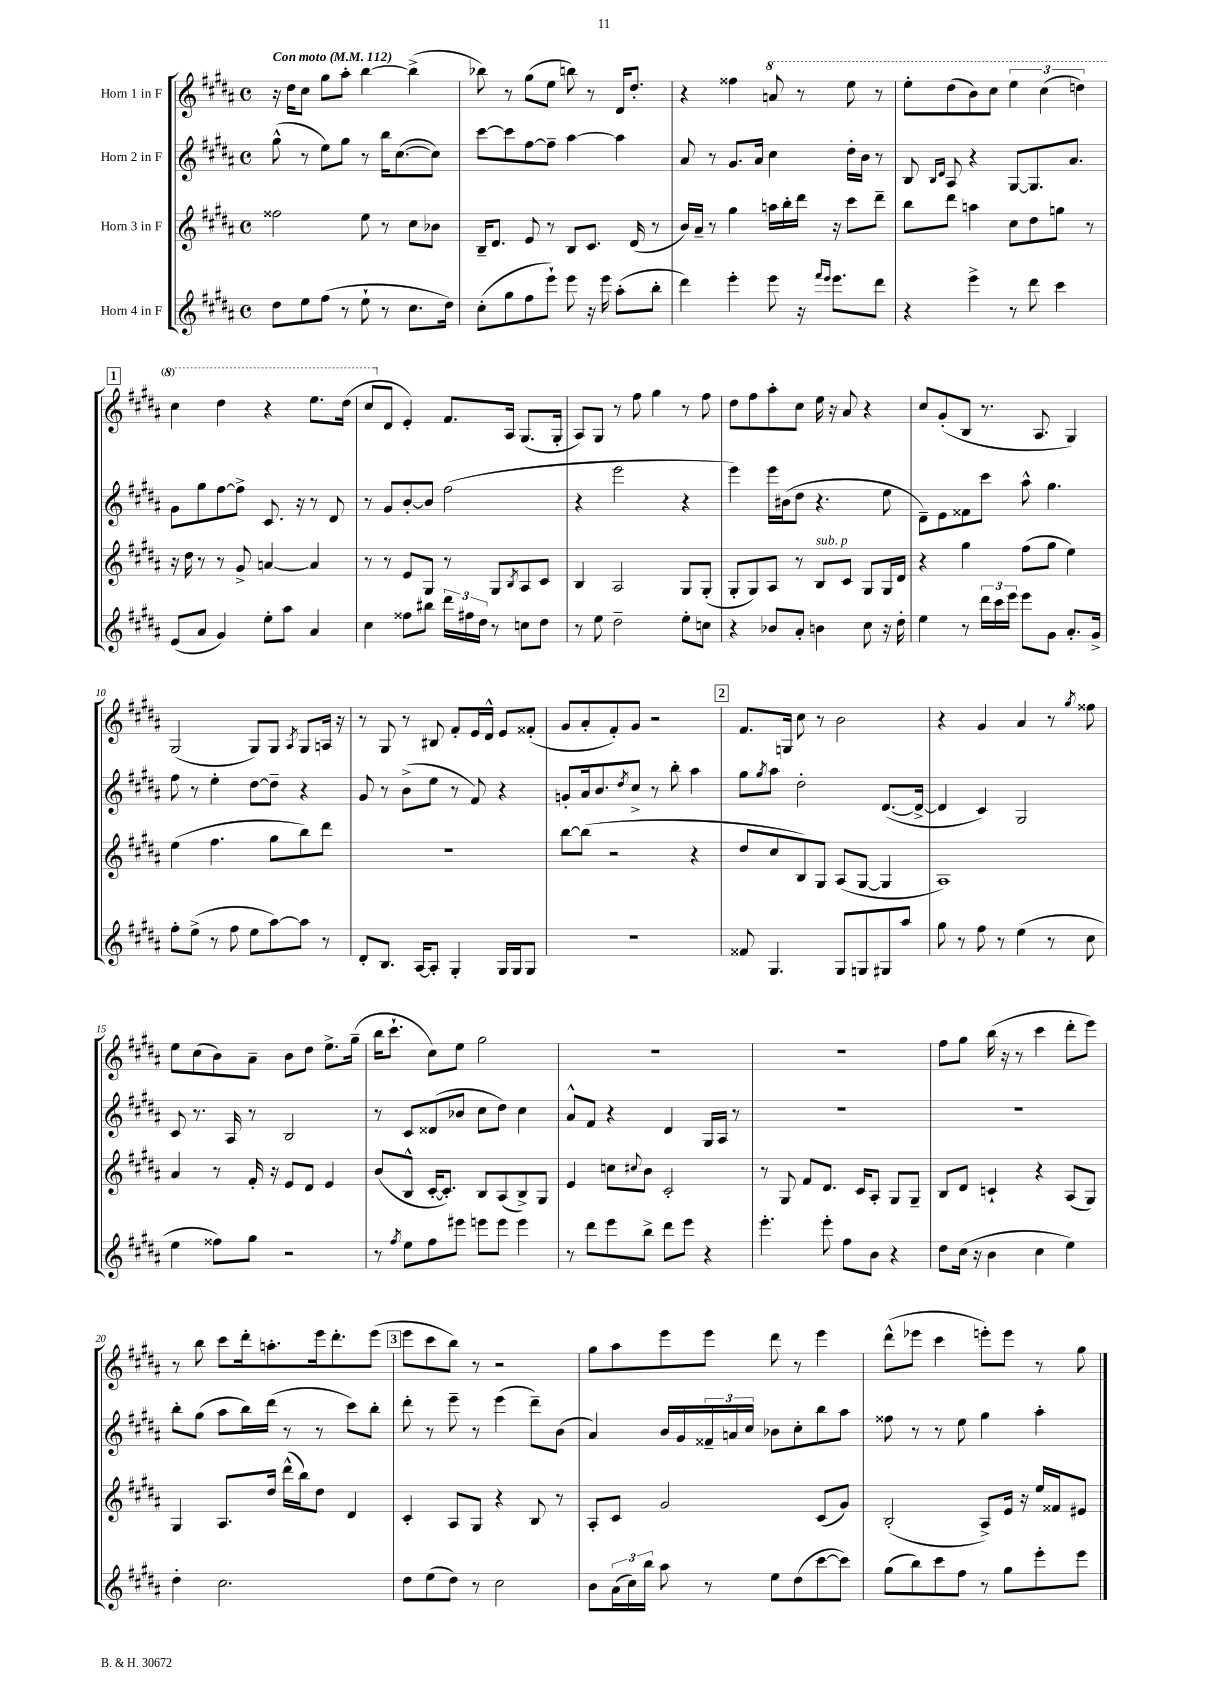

**kern	**kern	**kern	**kern
*part4	*part3	*part2	*part1
*staff4	*staff3	*staff2	*staff1
*I"Horn 4 in F	*I"Horn 3 in F	*I"Horn 2 in F	*I"Horn 1 in F
*clefG2	*clefG2	*clefG2	*clefG2
*k[f#c#g#d#a#]	*k[f#c#g#d#a#]	*k[f#c#g#d#a#]	*k[f#c#g#d#a#]
*M4/4	*M4/4	*M4/4	*M4/4
*met(c)	*met(c)	*met(c)	*met(c)
*MM112	*MM112	*MM112	*MM112
=1	=1	=1	=1
!	!	!	!LO:TX:a:B:t=Con moto
8dd#\L	2ff##X\	(8gg#^^\	16r
.	.	.	16dd#\KL
8ee\	.	8r	8cc#\J
(8ff#\J	.	8ee\L)	8gg#\L
8r	.	8gg#\J	8aa#'\J
8ee`\	8ee\	8r	[4bb\
8r	8r	16bb\KL	.
.	.	([8.cc#\	.
8.cc#\L	8cc#\L	.	(4bb^\]
.	8b-X\J	8cc#\J])	.
16dd#\Jk)	.	.	.
=2	=2	=2	=2
(8cc#'\L	16B~/KL	[8ccc#\L	8bb-X\)
.	8.d#/J	.	.
8gg#\	.	8ccc#\]	8r
8ff#\	8e/	[8ff#\	(8gg#\L
8eee`\J)	8r	8ff#~\J]	8ee\J
8eee\	8B/L	[4aa#\	8bbn\)
16r	8.c#/J	.	8r
16eee\	.	.	.
(8aa#'\L	.	4aa#\]	16d#/KL
.	(16d#/	.	8.dd#'/J
8bb'\J	8r	.	.
=3	=3	=3	=3
4ddd#\)	16b/LL)	8a#/	4r
.	16a#~/JJ	.	.
.	8r	8r	.
4eee'\	4gg#\	8.g#/L	4ff##X\
.	.	16a#/Jk	.
*	*	*	*8va
8eee\	16aan\LL	4cc#\	8aan/
.	16bb'\	.	.
16r	16ddd#\JJ	.	8r
16qqfff#/LL	.	.	.
16qqeee/JJ	.	.	.
8.eee\L	16r	.	.
.	8ccc#\L	16dd#'\LL	8eee\
.	.	16b\JJ	.
8ddd#\J	8ddd#~\J	8r	8r
=4	=4	=4	=4
4r	8bb\L	8B/	8eee'\L
.	.	16qqB/LL	.
.	.	16qqd#/JJ	.
.	8ddd#\J	8A#/	(8ddd#\
4eee^\	4aan\	4r	8bb\)
.	.	.	8ccc#\J
8r	8cc#\L	[8G#/L	6eee\
8ddd#\	8dd#\	8.G#/]	.
.	.	.	(6ccc#\
4ccc#\	8ggn\J	.	.
.	.	8.a#/J	.
.	.	.	6dddn\)
.	8r	.	.
!!LO:LB:g=z
!!LO:REH:place=s1:t=1
=5	=5	=5	=5
(8e/L	16r	8g#\L	4ccc#\
.	16dd#\	.	.
8a#/J	8r	8gg#\	.
4g#/)	8r	[8ff#\	4ddd#\
.	8g#^/	8ff#^\J]	.
8ee'\L	[4an/	8.c#/	4r
8aa#\J	.	.	.
.	.	16r	.
4a#/	4a/]	8r	8.eee\L
.	.	8d#/	.
.	.	.	(16ddd#\Jk
=6	=6	=6	=6
4cc#\	8r	8r	8ccc#/L
*	*	*	*X8va
.	8r	8g#/L	8d#/J
8ff##X\L	8e/L	[8b'/	4e'/)
8bb#X\J	8G#/J	8b/J]	.
24ddd#\LL	8r	(2ff#\	8.f#/L
24ff#X\	.	.	.
24dd#\JJ	.	.	.
8r	8G#/L	.	.
.	.	.	16A#/Jk
.	8qB/	.	.
8ccn\L	8A#/	.	(8.G#/L
8dd#\J	8c#/J	.	.
.	.	.	16G#'/Jk
=7	=7	=7	=7
8r	4B/	4r	8A#/L)
8ee\	.	.	8G#/J
2dd#~\	2A#/	2eee\	8r
.	.	.	8ff#\
.	.	.	4gg#\
8ee'\L	8G#/L	4r	8r
8ccn\J	(8G#'/J	.	8ff#\
=8	=8	=8	=8
4r	8G#'/L	4eee\)	8dd#\L
.	8G#/)	.	8ff#\
8b-X/L	8A#/J	16eee\LL	8aa#'\
.	.	(16b#X\J	.
8a#'/J	8r	8dd#\J	8cc#\J
!	!LO:TX:a:i:t=sub. p	!	!
4bn\	8B/L	4.r	16ee\
.	.	.	16r
.	8c#/J	.	8a#/
8cc#\	8G#/L	.	4r
16r	16G#/L	8ee\	.
16dd#'\	16d#/JJ	.	.
=9	=9	=9	=9
4ee\	4r	8d#~\L)	8cc#/L
.	.	8e\	(8g#'/
8r	4gg#\	8f##X\	8B/J
24ddd#\LL	.	8ccc#\J	8.r
24ccc#\	.	.	.
24eee\JJ	.	.	.
8eee\L	(8ff#\L	8aa#^^\	.
.	.	.	8.A#/
8g#\J	8gg#\J	4.gg#\	.
8.a#'/L	4ee\)	.	4G#/)
16g#^/Jk	.	.	.
!!LO:LB:g=z
=10	=10	=10	=10
8ff#'\L	(4ee\	8ff#\	(2G#/
(8ee^\J	.	8r	.
8r	4.ff#\	4ee'\	.
8ff#\	.	.	.
8ee\L	.	[8dd#\L	8G#/L)
[8aa#\)	8gg#\L	8dd#~\J]	8G#/J
.	.	.	8qA#/
8aa#\J]	8bb\)	4r	8G#/L
8r	8ddd#\J	.	16An/Jk
.	.	.	16r
=11	=11	=11	=11
8d#'/L	1r	8g#/	8r
8.B/J	.	8r	8G#/
.	.	(8b^\L	8r
[16A#/KL	.	.	.
8A#'/J]	.	8ee\J	8B#X/
4G#'/	.	8r	8f#'/L
.	.	8f#/)	16e/L
.	.	.	16d#^^/JJ
16G#/LL	.	4r	8e/L
16G#/J	.	.	.
8G#/J	.	.	(8f##X'/J
=12	=12	=12	=12
1r	[8bb\L	8gn'/L	8g#/L
.	(8bb\J]	16a#/k	8a#'/
.	.	8.b/	.
.	2r	.	8f#'/)
.	.	8qdd#/	.
.	.	8cc#^/J	8g#/J
.	.	8r	2r
.	.	8bb'\	.
.	4r	4aa#\	.
!!LO:REH:place=s1:t=2
=13	=13	=13	=13
8f##X/	8dd#/L	8gg#\L	8.f#/L
.	.	8qgg#/	.
4.G#/	8cc#/	8aa#\J	.
.	.	.	16Gn/Jk
.	8B/)	2dd#'\	8cc#\
.	8G#/J	.	8r
8G#/L	(8A#/L	.	2b\
8Gn/	[8G#/J	.	.
8G#X/	4G#/]	([8.d#/L	.
8aa#/J	.	.	.
.	.	16d#^/Jk_	.
=14	=14	=14	=14
8gg#\	1A#)	4d#/]	4r
8r	.	.	.
8ff#\	.	4c#/)	4g#/
8r	.	.	.
(4ee\	.	2G#/	4a#/
8r	.	.	8r
.	.	.	8qgg#/
8cc#\	.	.	8ff##X\
!!LO:LB:g=z
=15	=15	=15	=15
4ee\	4a#/	8c#/	8ee\L
.	.	8.r	(8cc#\
8ff##X\L)	8r	.	8b\)
.	.	16A#/	.
8gg#\J	16f#'/	8r	8a#~\J
.	16r	.	.
2r	8e/L	2B/	8b\L
.	8d#/J	.	8dd#\J
.	4e/	.	8.ee^\L
.	.	.	(16gg#~\Jk
=16	=16	=16	=16
8r	(8b/L	8r	16bb\KL
.	.	.	8.ccc#`\J
8qff#/	.	.	.
8ee\L	8B^^/J	8c#/L	.
8ff#\	[16c#'/KL	(8d##X/	8cc#\L)
.	8.c#'/J])	.	.
8eee#X\J	.	8b-X/J	8ee\J
8eeen\L	8B/L	8cc#\L	2gg#\
8eee\J	(8A#/	8dd#\J)	.
4eee\	8B^/)	4cc#\	.
.	8G#/J	.	.
=17	=17	=17	=17
8r	4e/	8a#^^/L	1r
8ddd#\L	.	8f#/J	.
8eee\	8ccn\L	4r	.
.	8qqcc#X/	.	.
8bb^\J	8b\J	.	.
8ddd#\L	2c#'/	4d#/	.
8eee\J	.	.	.
4r	.	16G#/LL	.
.	.	16A#/JJ	.
.	.	8r	.
=18	=18	=18	=18
4.eee'\	8r	1r	1r
.	8G#/	.	.
.	8f#/L	.	.
8eee'\	8.d#/J	.	.
8ff#\L	.	.	.
.	16c#/KL	.	.
8b\J	8A#'/J	.	.
4r	8G#/L	.	.
.	8G#~/J	.	.
=19	=19	=19	=19
8dd#\L	8B/L	1r	8ff#\L
(16cc#\Jk	8d#/J	.	8gg#\J
16r	.	.	.
4b\	4cn`/	.	(16bb\
.	.	.	16r
.	.	.	8r
4cc#\	4r	.	4ccc#\
4ee\)	(8A#/L	.	8ddd#'\L
.	8G#/J)	.	8eee\J)
!!LO:LB:g=z
=20	=20	=20	=20
4dd#'\	4G#/	8bb'\L	8r
.	.	(8gg#\J	8bb\
2.cc#\	8.A#/L	8aa#\L	8ccc#\L
.	.	16bb\L)	16ddd#'\k
.	16dd#/Jk	(16ddd#\JJ	8.aan'\
.	(16ddd#^^\LL	8r	.
.	16bb\J)	.	.
.	8dd#\J	8r	16eee\k
.	.	.	8.ddd#'\
.	4d#/	8ccc#\L)	.
.	.	8bb'\J	(8eee\J
!!LO:REH:place=s1:t=3
=21	=21	=21	=21
8dd#\L	4c#'/	8ddd#'\	8eee\L
(8ee\	.	8r	8ccc#\
8dd#\J)	8A#/L	8eee~\	8bb\J)
8r	8G#/J	8r	8r
2cc#\	4r	(4eee\	2r
.	8B/	8ddd#~\L)	.
.	8r	(8b\J	.
=22	=22	=22	=22
8b\L	8A#'/L	4a#/)	8gg#\L
(24a#\L	8c#/J	.	8aa#\
24cc#\)	.	.	.
24bb\JJ	.	.	.
8aa#\	2g#/	16b/LL	8eee\
.	.	16g#/	.
8r	.	24f##X~/	8eee\J
.	.	24an/	.
.	.	24cc#/JJ	.
8ee\L	.	8b-X\L	8ddd#\
(8dd#\	.	8cc#'\	8r
[8ccc#\	(8c#/L	8bb\	4eee\
8ccc#\J])	8g#/J)	8aa#\J	.
=23	=23	=23	=23
(8gg#\L	(2B'/	8ff##X\	(8ddd#^^\L
8bb\)	.	8r	8eee-X\J
8ccc#\	.	8r	4ccc#\
8ff#\J	.	8ee\	.
8r	8A#^/L)	4gg#\	8eeen'\L)
8gg#\L	16e/Jk	.	8eee\J
.	16r	.	.
8eee'\	16ee/LL	4aa#'\	8r
.	16f##X/J	.	.
8eee\J	8e#X/J	.	8gg#\
==	==	==	==
*-	*-	*-	*-
